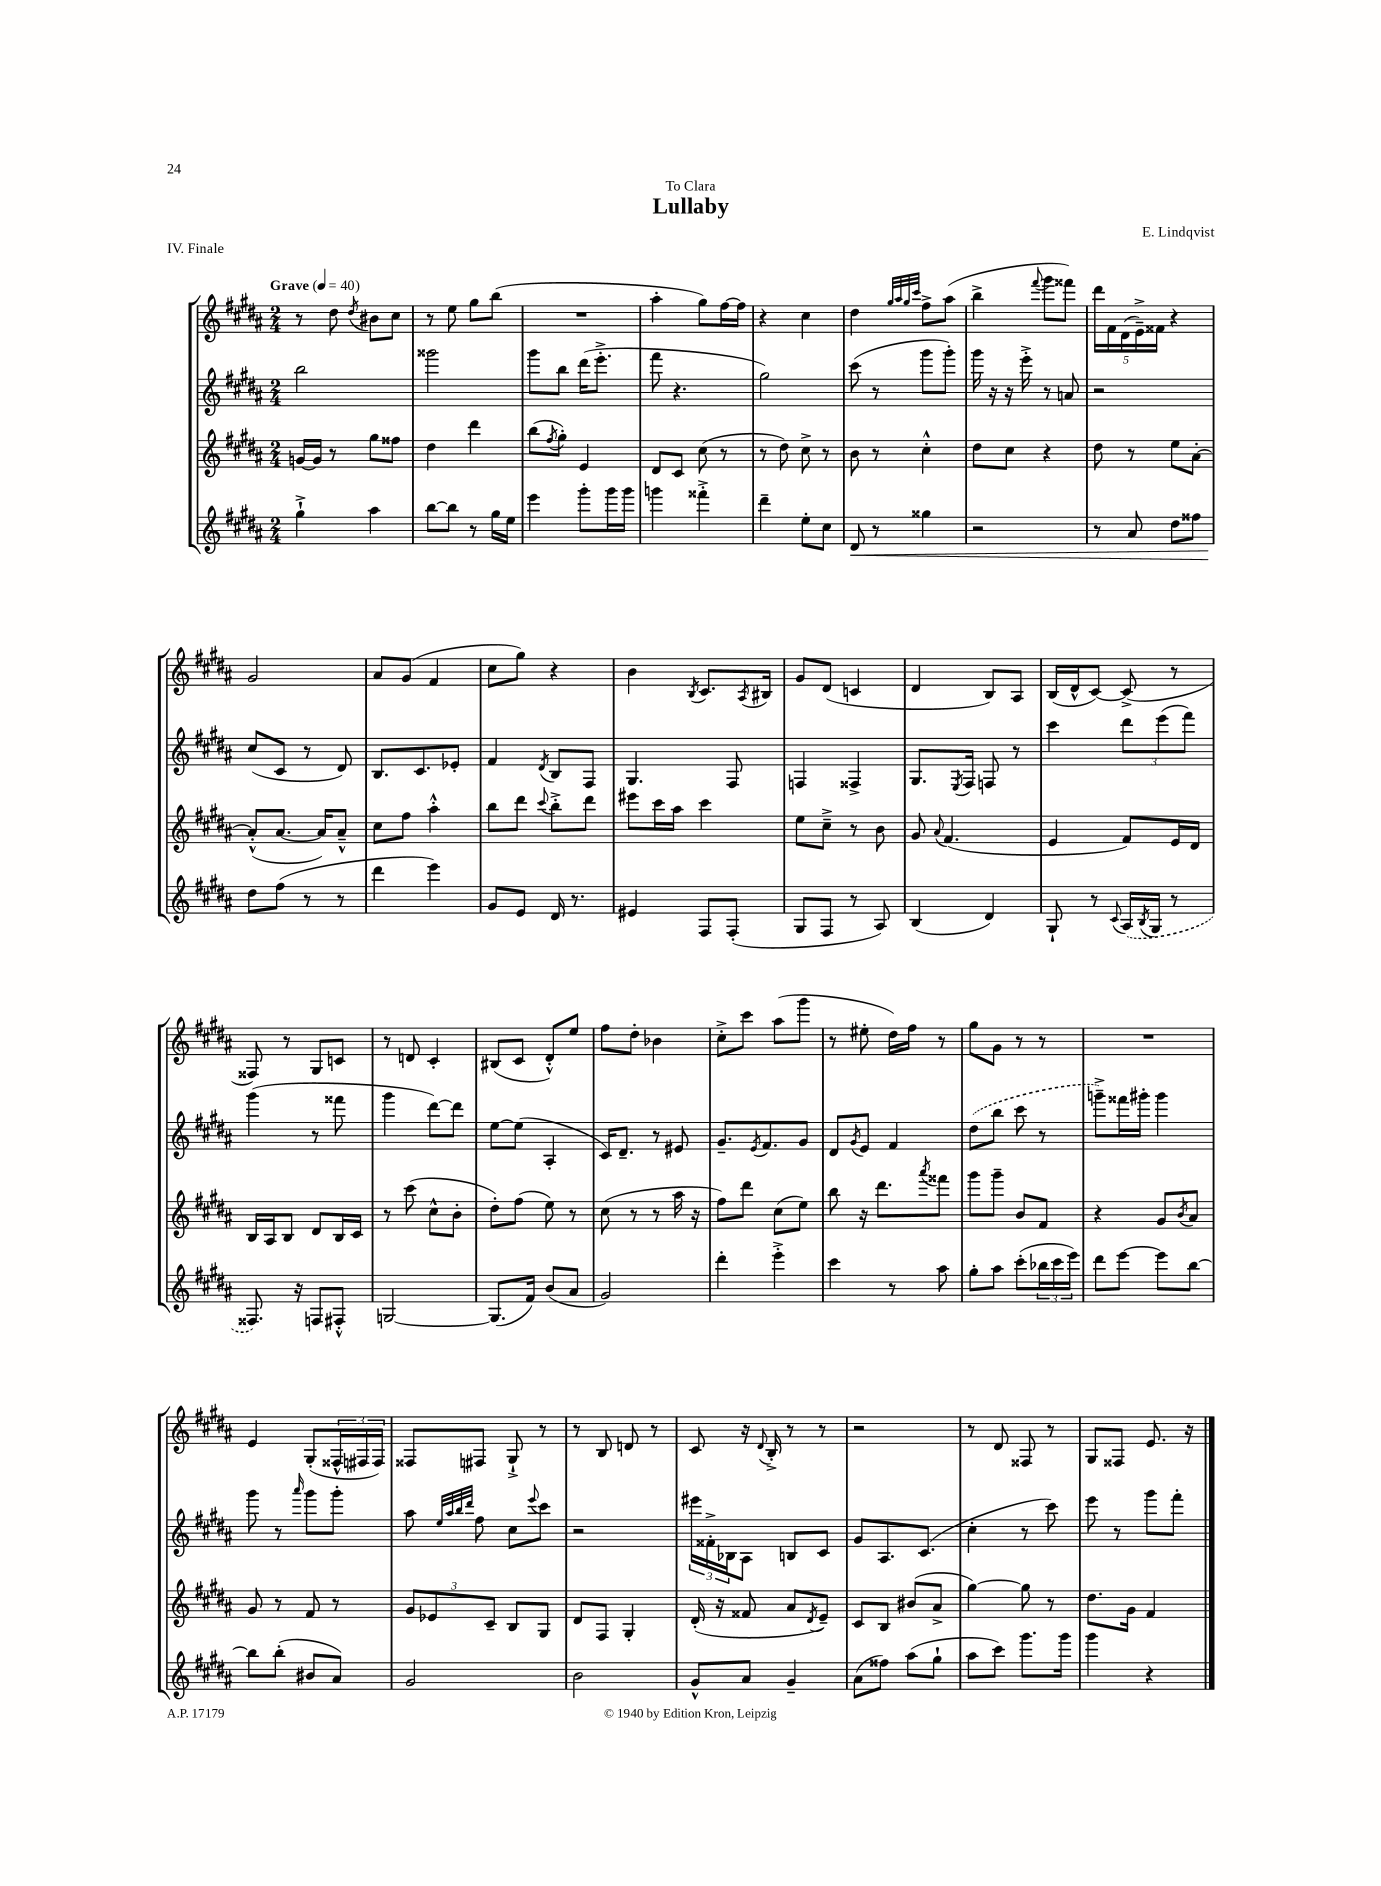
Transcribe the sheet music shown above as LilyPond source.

\header { title = "Lullaby" composer = "E. Lindqvist" dedication = "To Clara" piece = "IV. Finale" }
<<
\new StaffGroup <<
\new Staff = "s0" {
    \clef treble \key b \major \numericTimeSignature \time 2/4 \tempo "Grave" 4 = 40
    r8 dis''8 \acciaccatura { dis''8 } bis'8 cis''8 |
    r8 e''8 gis''8 b''8( |
    R2 |
    ais''4-. gis''8) fis''16~ fis''16 |
    r4 cis''4 |
    dis''4 \grace { gis''32 ais''32 gis''32 cis'''32 } fis''8-> ais''8( |
    b''4-> \appoggiatura { fis'''8 } gis'''8 fisis'''8) |
    \tuplet 5/4 { dis'''16 fis'16 dis'16( e'16--->) fisis'16 } r4 |
    gis'2 |
    ais'8 gis'8( fis'4 |
    cis''8 gis''8) r4 |
    b'4 \acciaccatura { b8 } cis'8. \acciaccatura { ais8 } bis16 |
    gis'8 dis'8( c'4 |
    dis'4 b8) ais8 |
    b16( dis'16-^ cis'8~) cis'8->( r8 |
    fisis8) r8 gis8 c'8 |
    r8 d'8 cis'4-. |
    bis8( cis'8 dis'8-.-^) e''8 |
    fis''8 dis''8-. bes'4 |
    cis''8-.-> cis'''8 ais''8( gis'''8 |
    r8 eis''8-. dis''16) fis''16 r8 |
    gis''8 gis'8 r8 r8 |
    R2 |
    e'4 gis8-.( \tuplet 3/2 { fisis16-^ fis16 fis16) } |
    fisis8 fis8 gis8-!-> r8 |
    r8 b8 d'8 r8 |
    cis'8 r16 \appoggiatura { dis'8 } b16-.-> r8 r8 |
    r2 |
    r8 dis'8 fisis8 r8 |
    gis8 fisis8 e'8. r16 \bar "|." |
}
\new Staff = "s1" {
    \clef treble \key b \major \numericTimeSignature \time 2/4
    b''2 |
    gisis'''2 |
    gis'''8 b''8 dis'''16( e'''8.-.-> |
    fis'''8 r4. |
    gis''2) |
    cis'''8( r8 gis'''8 gis'''8-.) |
    gis'''16 r16 r16 e'''16-.-> r8 a'8 |
    r2 |
    cis''8( cis'8 r8 dis'8) |
    b8. cis'8. ees'8-. |
    fis'4 \acciaccatura { dis'8 } b8 fis8 |
    gis4. fis8 |
    f4 fisis4-> |
    gis8. \acciaccatura { e8 } fis16 f8 r8 |
    cis'''4 \tuplet 3/2 { dis'''8 e'''8( fis'''8) } |
    gis'''4( r8 fisis'''8 |
    gis'''4 dis'''8~) dis'''8 |
    e''8~ e''8( ais4-. |
    cis'16) dis'8.-- r8 eis'8 |
    gis'8.-- \acciaccatura { e'8 } fis'8. gis'8 |
    dis'8 \acciaccatura { gis'8 } e'8 fis'4 |
    \once \slurDashed dis''8( b''8 cis'''8 r8 |
    g'''8--->) fisis'''16 gis'''16-. gis'''4 |
    gis'''8 r8 \grace { ais'''16 } gis'''8 gis'''8-. |
    ais''8 \grace { e''32 ais''32 b''32 dis'''32 } fis''8 cis''8 \appoggiatura { e'''8 } cis'''8 |
    r2 |
    \tuplet 3/2 { eis'''16 fisis'16-.-> bes16 } ais8 b8 cis'8 |
    gis'8 ais8. cis'8.( |
    cis''4-. r8 cis'''8) |
    e'''8 r8 gis'''8 fis'''8-. \bar "|." |
}
\new Staff = "s2" {
    \clef treble \key b \major \numericTimeSignature \time 2/4
    g'16~ g'16 r8 gis''8 fisis''8 |
    dis''4 dis'''4 |
    b''8( \acciaccatura { fis''8 } gis''8-.) e'4 |
    dis'8 cis'8 cis''8( r8 |
    r8 dis''8) cis''8-> r8 |
    b'8 r8 cis''4-.-^ |
    dis''8 cis''8 r4 |
    dis''8 r8 e''8 ais'8~-. |
    ais'8-.-^( ais'8.~ ais'16) ais'8---^ |
    cis''8 fis''8 ais''4-.-^ |
    b''8 dis'''8 \appoggiatura { cis'''8 } b''8-.-> dis'''8 |
    eis'''8 cis'''16 ais''16 cis'''4 |
    e''8 cis''8---> r8 b'8 |
    gis'8 \appoggiatura { ais'8 } fis'4.( |
    e'4 fis'8) e'16 dis'16 |
    b16 ais16 b8 dis'8 b16 cis'16 |
    r8 cis'''8( cis''8-^ b'8-. |
    dis''8-.) fis''8( e''8) r8 |
    cis''8( r8 r8 ais''16 r16 |
    fis''8) dis'''8 cis''8( e''8) |
    b''8 r16 dis'''8. \acciaccatura { ais'''8 } fisis'''8 |
    gis'''8 gis'''8-- b'8 fis'8 |
    r4 gis'8 \acciaccatura { b'8 } ais'8 |
    gis'8 r8 fis'8 r8 |
    \tuplet 3/2 { gis'8 ees'8 cis'8-- } b8 gis8 |
    dis'8 fis8 gis4-. |
    dis'16-.( r16 fisis'8 ais'8 \acciaccatura { dis'8 } e'8--) |
    cis'8 b8 bis'8( ais'8-> |
    gis''4~) gis''8 r8 |
    dis''8. gis'16 fis'4 \bar "|." |
}
\new Staff = "s3" {
    \clef treble \key b \major \numericTimeSignature \time 2/4
    gis''4-!-> ais''4 |
    b''8~ b''8 r8 gis''16 e''16 |
    e'''4 gis'''8-. gis'''16 gis'''16 |
    g'''4 fisis'''4-.-> |
    dis'''4-- e''8-. cis''8 |
    dis'8\< r8 gisis''4 |
    r2 |
    r8 ais'8 dis''8 fisis''8 |
    dis''8\! fis''8( r8 r8 |
    dis'''4 e'''4) |
    gis'8 e'8 dis'16 r8. |
    eis'4 fis8 fis8-.( |
    gis8 fis8 r8 ais8) |
    b4( dis'4) |
    gis8-! r8 \appoggiatura { cis'8 } \once \slurDashed ais16( \acciaccatura { b8 } gis16 r8 |
    fisis8.) r16 f8 fis8-.-^ |
    g2~ |
    g8.( fis'16) b'8( ais'8 |
    gis'2) |
    dis'''4-. e'''4-.-> |
    cis'''4 r8 ais''8 |
    gis''8-. ais''8 cis'''8-.( \tuplet 3/2 { bes''16 cis'''16 e'''16) } |
    dis'''8 e'''8~ e'''8 b''8~ |
    b''8 b''8-.( bis'8 ais'8) |
    gis'2 |
    b'2 |
    gis'8-^ ais'8 gis'4-- |
    ais'8( fisis''8) ais''8( gis''8-! |
    ais''8 cis'''8) gis'''8. gis'''16 |
    gis'''4 r4 \bar "|." |
}
>>
>>
\layout { \context { \Score \remove "Bar_number_engraver" } }
